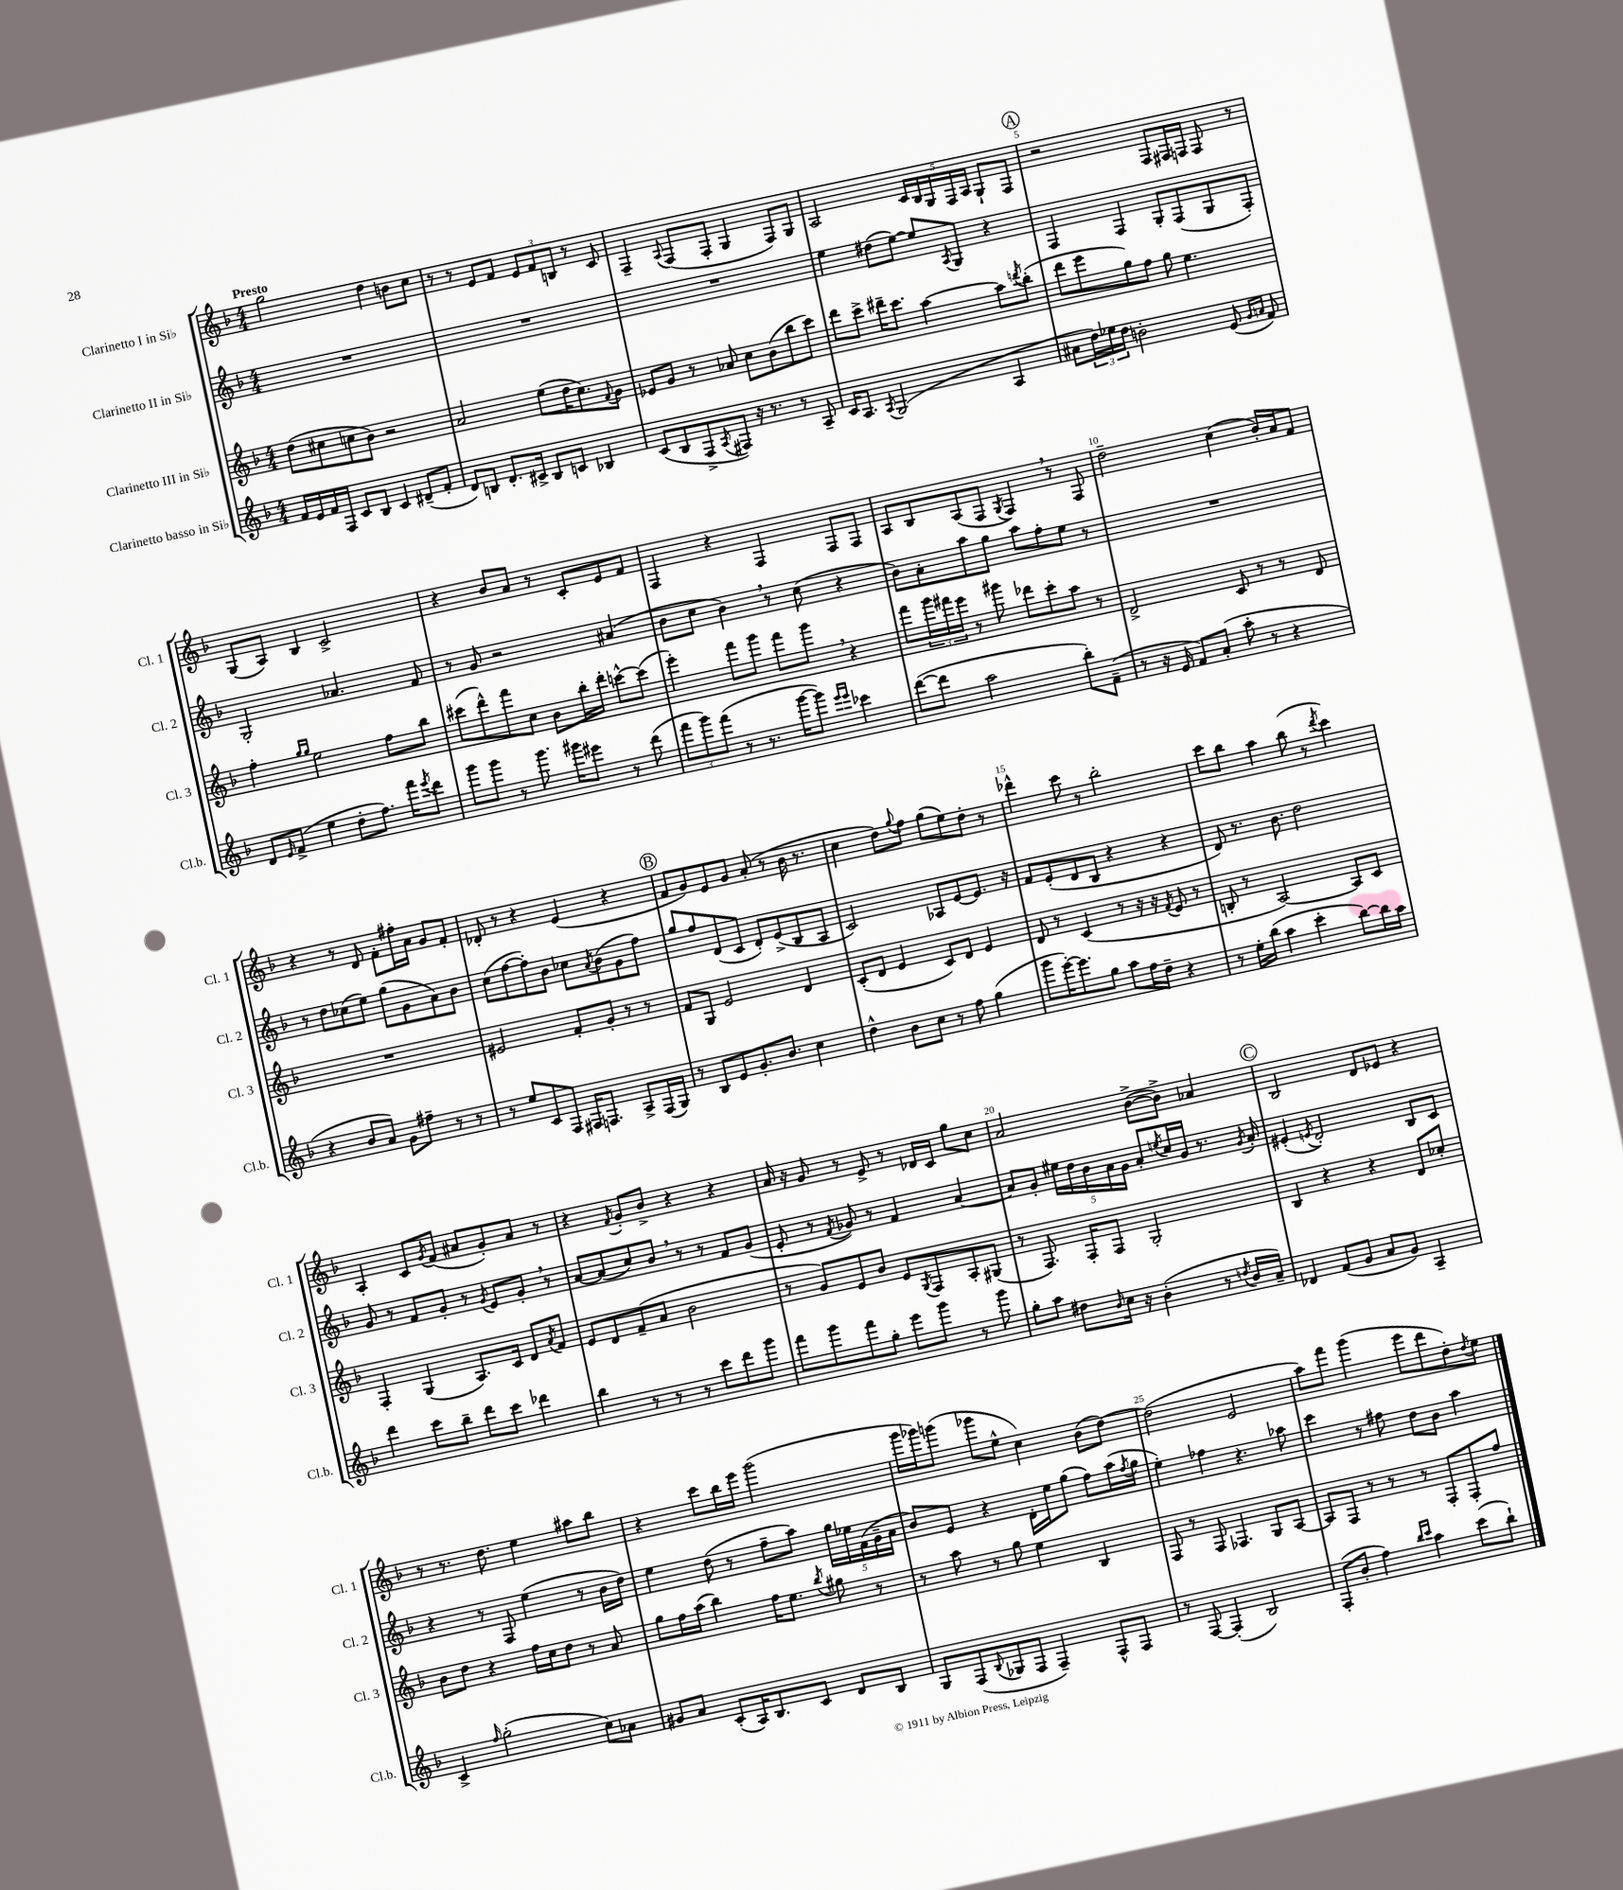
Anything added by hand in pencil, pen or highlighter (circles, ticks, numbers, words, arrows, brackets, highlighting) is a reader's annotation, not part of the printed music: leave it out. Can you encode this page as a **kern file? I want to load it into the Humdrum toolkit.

**kern	**kern	**kern	**kern
*staff4	*staff3	*staff2	*staff1
*clefG2	*clefG2	*clefG2	*clefG2
*k[b-]	*k[b-]	*k[b-]	*k[b-]
*M4/4	*M4/4	*M4/4	*M4/4
16f	(8dd	1r	2gg
16e	.	.	.
16f	8cc#	.	.
16F	.	.	.
8c	8cc	.	.
8B-	8b-)	.	.
4c	2r	.	4dd
(8d#~	.	.	8b
8f'	.	.	8cc
=	=	=	=
8d)	2a	1r	8r
8B	.	.	8r
8.d'	.	.	8e
.	.	.	8f
16c#^	.	.	.
8B	(8ee	.	12e
.	.	.	12f
8c	16dd	.	.
.	.	.	12B
.	8.cc)	.	.
4B-	.	.	8r
.	8qqf	.	.
.	8g	.	8c
=	=	=	=
(8c	8e-	1r	4F~
8B-	8g	.	.
.	.	.	8qqA
8F^	8r	.	(8F
8qA	.	.	.
8F#)	8a-	.	8F'
16r	8cc	.	4G
8.r	.	.	.
.	(8b-	.	.
8r	8bb-	.	8F)
8A~	8ccc)	.	8G
=	=	=	=
16c	8ddd	4ee	2A
8.A	.	.	.
.	8ccc^	.	.
8qA	.	.	.
(2G	16ddd#~	(8dd#	.
.	8.ccc	.	.
.	.	[8ee)	.
.	[4aa	8ee]	20c
.	.	.	20B-
.	.	.	20G
.	.	8qA	.
.	.	8G	.
.	.	.	20F
.	.	.	20A
4A	8aa]	4r	8G`
.	8qddd	.	.
.	(8bb-'	.	8F
=	=	=	=
8a#	8ddd	4F	2r
24dd)	8eee	.	.
24ee-	.	.	.
24dd	.	.	.
2b'	8gg)	4F	.
.	8ff	.	.
.	8gg	8G'	8F
.	4.ee	(8F	16F#
.	.	.	16F
(8e	.	8G	8F
16qqg	.	.	.
16qqa	.	.	.
8f)	.	8F')	8r
=	=	=	=
8d	4ff'	2G'	(8G
16qqe	.	.	.
(8f^	.	.	8A)
.	16qqgg	.	.
.	16qqgg	.	.
4ee	2ee	.	4B-
8dd'	.	4.a-	2c^
8.ff)	.	.	.
.	8ff	.	.
16fff	.	.	.
8qeee	.	.	.
8ddd	8bb-	8f	.
=	=	=	=
8ggg	(8ccc#	8r	4r
8ggg	8ddd^^)	8g	.
8r	8fff	2r	8b-
8.ggg	8cc	.	8a
.	8b-	.	8r
16ggg#	.	.	.
8eee#	16bb-'	.	8c'
.	16ddd'	.	.
8r	[8ccc^^	(4a#	8e
(8ddd	(8ccc]	.	8f
=	=	=	=
12fff	4eee')	8b-	4F
12ggg)	.	.	.
.	.	8cc	.
(12fff	.	.	.
8r	8fff	4b-)	4r
8.r	8ggg	.	.
.	8fff	8r	4F
[16ggg	.	.	.
8ggg])	8ggg	(8cc	.
16qqeee	.	.	.
16qqeee	.	.	.
4ccc-	4r	4r	8F
.	.	.	8F
=	=	=	=
([8ddd	8fff	8b-)	8A
8ddd]	24ggg	8a'	8B-
.	24fff#	.	.
.	24eee	.	.
2aa	8r	8aa	(8A
.	8ggg#	8gg	8F
.	.	.	8qG
.	8ddd-	8aa	4F)
.	8ccc'	8ff'	.
8bb-')	8aa	8ee	8r
(8f~	8r	8r	8F
=	=	=	=
8r	2d^	1r	2dd~
16r	.	.	.
16e	.	.	.
8f)	.	.	.
(8a'	.	.	.
8aa'	8c	.	(4cc
8r	8r	.	.
4r	8r	.	16b-')
.	.	.	16a
.	8d	.	8f
=	=	=	=
4r	1r	8r	4r
.	.	8dd	.
8b-	.	(8cc-	8r
8a)	.	8ee)	8d
8g	.	(8gg	8f'
8ff#~	.	8g	16ff#'
.	.	.	16a
8r	.	8a)	8g
8r	.	8b-	8f'
=	=	=	=
8r	2e#	(8cc	8d-'
8ee	.	[8ff	8r
8c	.	8ff'])	4r
8F	.	8b-	.
16F#	8f'	8cc-	(4e
8.F	.	.	.
.	.	8qa	.
.	8g'	(8b-	.
8A^	8r	8g	4r
(16F	8r	8ff)	.
16G)	.	.	.
=	=	=	=
8r	8f	8gg	8f
8B-	8G	8ff	8g)
8e	2e	(8d	8e
8.g'	.	8c	8g
.	.	8d')	(8a'
8.b-	.	.	.
.	.	(8e^	8r
4cc	4d	8B-	16b-
.	.	.	8.r
.	.	8A	.
=	=	=	=
4dd^^	(8c'	2c)	4cc
.	8d	.	.
8b-	4e	.	8dd)
.	.	.	8qqgg
8cc	.	.	8ff
8r	8c)	8A-	(8gg
8ff	8d	[8e	8ee)
(4gg	4e	8.e]	8dd'
.	.	.	8r
.	.	16r	.
=	=	=	=
8ggg	8d	8f	4ddd-^^
[16eee')	8r	(8e'	.
8.eee]	.	.	.
.	(4c	8d	8ccc
8gg	.	8B-	8r
8aa	8r	4r	2bb-'
16ff	16r	.	.
16dd~	16r	.	.
.	8qf	.	.
4r	8e	4r	.
.	8r	.	.
=	=	=	=
8r	8B'	8d)	8ccc
16ee'	8r	8.r	8bb-
(16bb-	.	.	.
4aa	[2A)	.	4aa
.	.	8.b-	.
4ccc'	.	2dd	(8bb-
.	.	.	8r
.	.	.	8qddd
[8bb-)	8A]	.	4ccc)
16bb-]	8c	.	.
16aa	.	.	.
=	=	=	=
4ddd	4F'	8g	4A'
.	.	8r	.
8ccc	(4G	8f	8c
.	.	.	8qg
8bb-~	.	8g'	(8f
8ddd	8.A)	8r	8a#
.	.	8qg	.
8ccc	.	8e	8g')
.	16c	.	.
4ddd-	8d	8g'	8a#
.	8qa	.	.
.	8f	8r	8r
=	=	=	=
4bb-	8e	[8a	4r
.	8d	(8a]	.
.	.	.	8qf
8r	(8f~	8cc)	8g'
8r	8a	8b-	8b-^
8r	2b-	8r	4r
8ccc	.	8r	.
8ddd	.	8f	4r
8ggg	.	(8g	.
=	=	=	=
8fff	8r	8e'	16a
.	.	.	16r
8ggg	8g)	8r	8g
.	.	8qf	.
8fff	8e	8g-)	8r
8gg'	8b-	8r	8e^
8eee	8e	4f	8r
.	8qG	.	.
8ggg	8F	.	16d-
.	.	.	16c
8r	8A'	[4a	8gg
8ggg	(8G#	.	8cc
=	=	=	=
8gg'	8r	8a]	2a
8aa	8.F)	8g'	.
8dd#	.	20ee#	.
.	.	20dd	.
.	16F'	.	.
.	.	20b-	.
16qqb-	.	.	.
16cc	8F	.	.
.	.	20a	.
16r	.	.	.
.	.	20g	.
(4b-'	2G'	8a'	([8b-^
.	.	8qee	.
.	.	16cc	8b-^])
.	.	16g	.
8r	.	8.r	4a-
8qdd	.	.	.
16b-	.	.	.
.	.	8qg	.
16a~)	.	16a'	.
=	=	=	=
4d-	4B-	(4e#'	2B-
.	.	8qe	.
(8f	4r	2d')	.
8g	.	.	.
8a	4r	.	8d
8g)	.	.	8e-
4A~	8d	8B-	4r
.	8cc-'	8c	.
=	=	=	=
4c^	8b-	4r	8r
.	8dd	.	8.r
16qqff	.	.	.
(2gg'	4r	8r	.
.	.	.	8.dd
.	.	8F	.
.	16ff	(4ee	4ee
.	16cc	.	.
.	8dd	.	.
8cc)	8r	8r	8aa#
8a-	8a	16b-	8bb-
.	.	16dd)	.
=	=	=	=
8g#	8gg	4ee	4r
8a	16ff	.	.
.	(16aa	.	.
(8c'	4bb-)	(8dd	8ccc
16A)	.	8r	16bb-
8.B-	.	.	16eee
.	16ff	8ff~	(2ggg
.	8.ee	.	.
8c	.	8aa)	.
.	8qbb-	.	.
8d	8gg#	20gg	.
.	.	20ee-	.
.	.	(20f	.
8B-	8r	.	.
.	.	20g~	.
.	.	20a	.
=	=	=	=
8G	8r	8b-)	16ggg
.	.	.	16ggg-)
(8F	8aa	8e	(8ggg
8qqB-	.	.	.
8G-	8r	4r	8ggg-
8F	8gg	.	8ee^^
4F~)	4ee	16d'	4cc)
.	.	16ee	.
.	.	(8gg	.
8F^^	4B-	8ff)	(8b-
8F	.	(16aa	[8dd)
.	.	8qff	.
.	.	16gg	.
=	=	=	=
8r	8F	4ee')	(2dd]
[8F	8r	.	.
(4F']	8F	4ff-	.
.	4.F-	.	.
2B-)	.	4.r	2e
.	8G	.	.
.	[8A	8aa-	.
=	=	=	=
(8F'	8A]	4ccc	8aa)
8b-'	8F	.	8fff
4ff)	8r	8r	(4ggg
.	8r	8ff#	.
16qqbb-	.	.	.
16qqccc	.	.	.
4aa	8r	8dd	8eee
.	8F'	8b-	8ddd
(8ccc	8F'	4aa	8dd')
.	.	.	8qdd
8bb-`)	8ff	.	8ee
==	==	==	==
*-	*-	*-	*-
